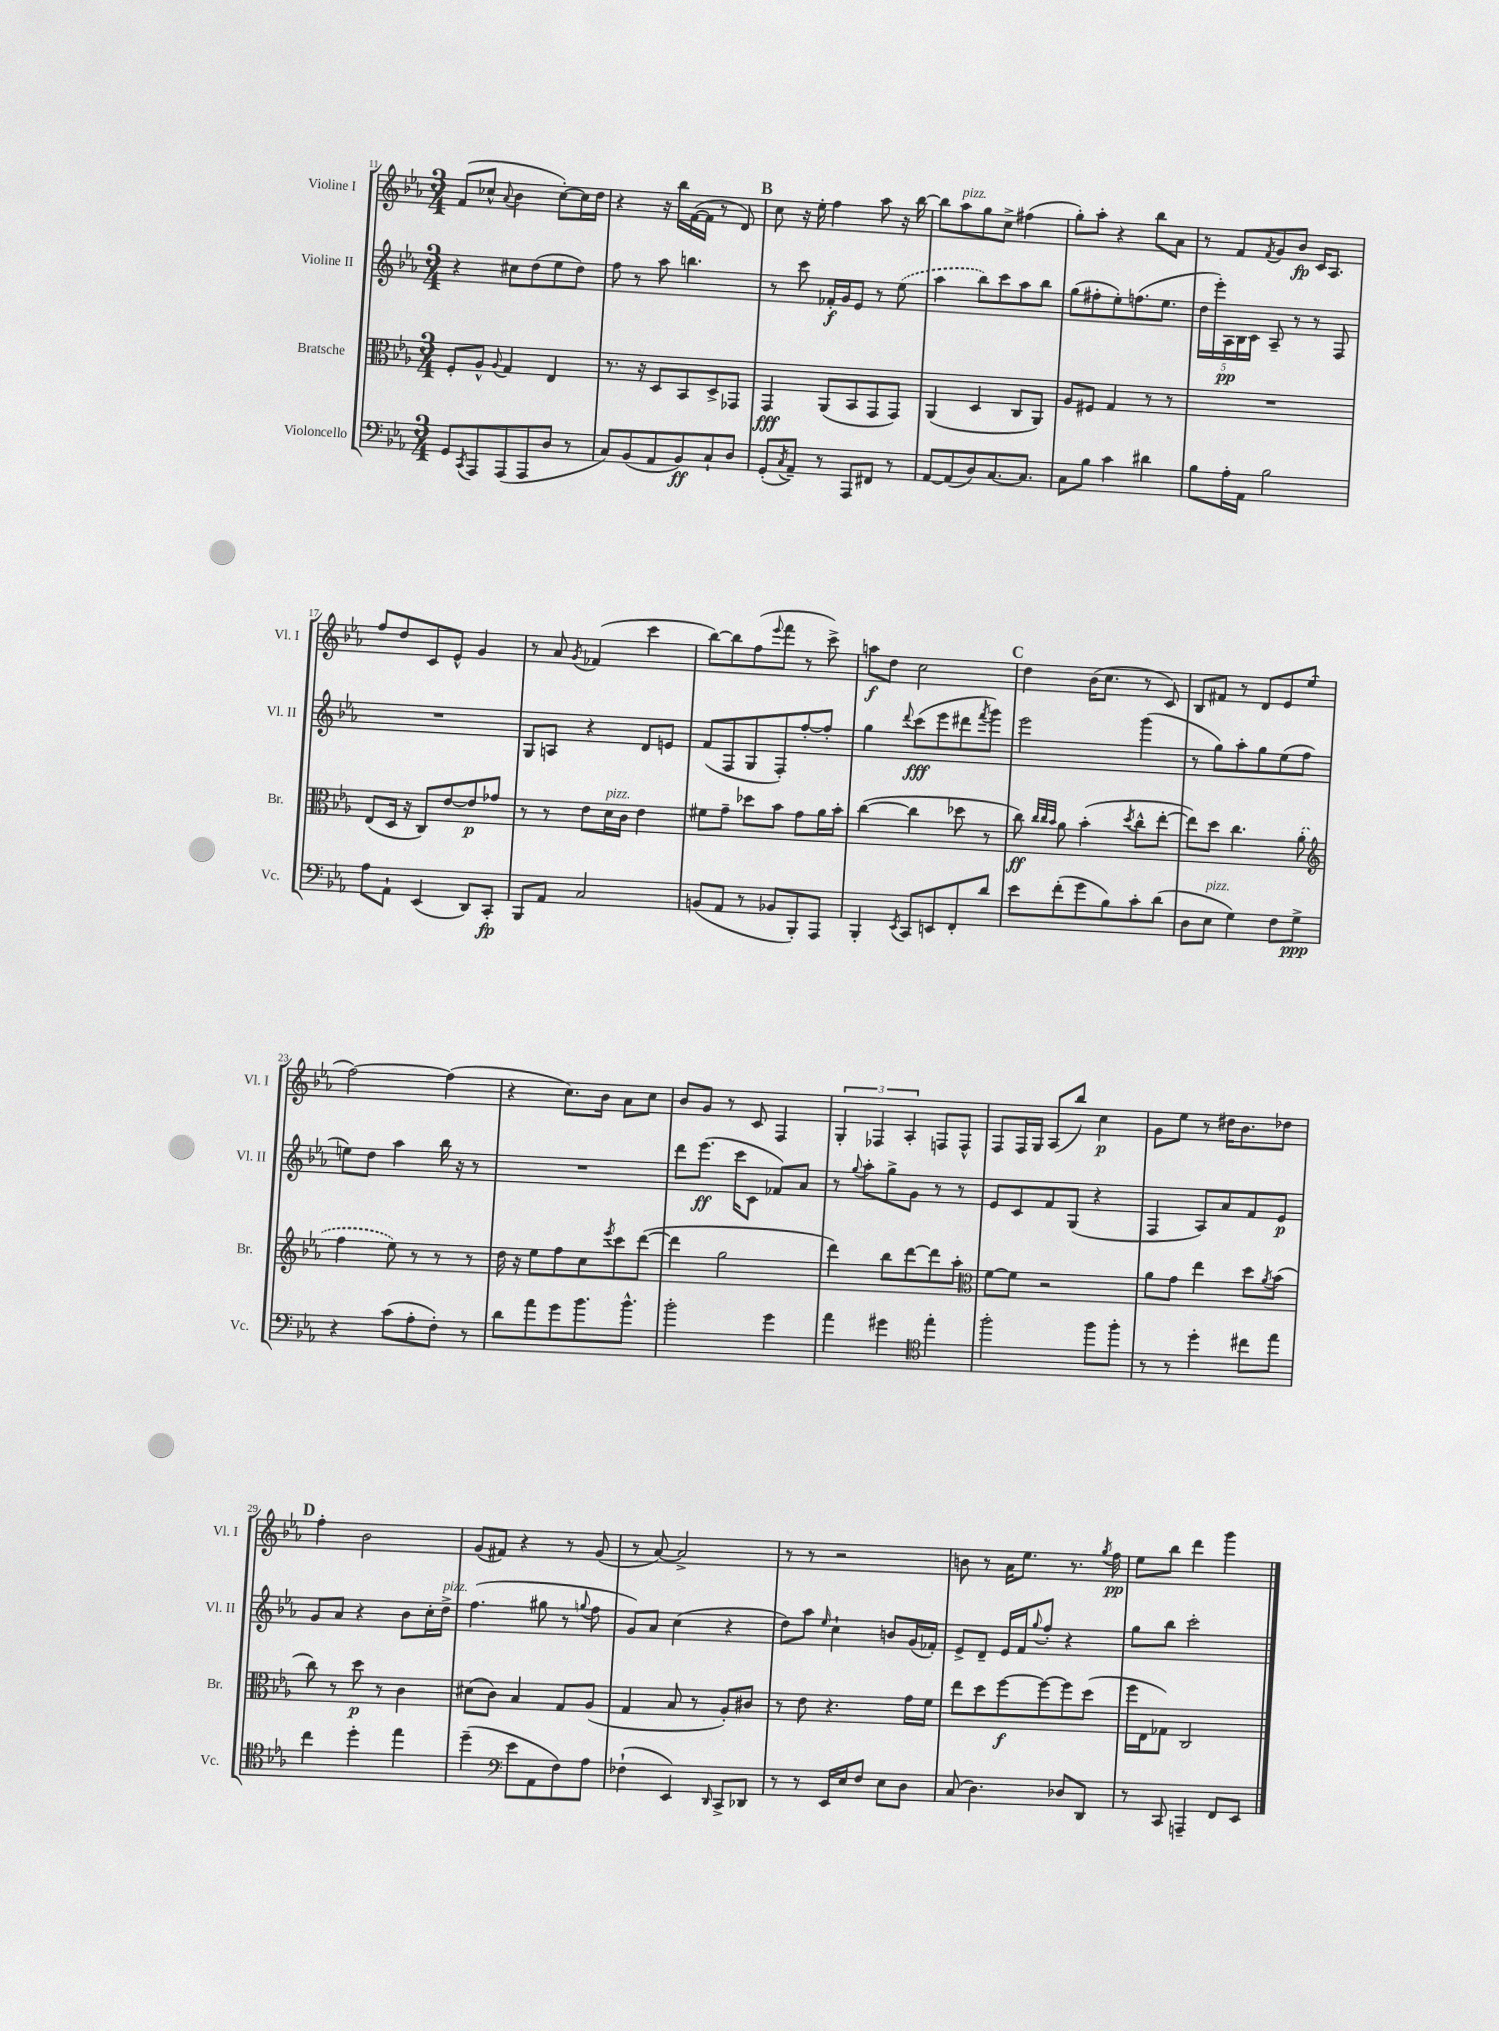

**kern	**kern	**kern	**kern
*staff4	*staff3	*staff2	*staff1
*clefF4	*clefC3	*clefG2	*clefG2
*k[b-e-a-]	*k[b-e-a-]	*k[b-e-a-]	*k[b-e-a-]
*M3/4	*M3/4	*M3/4	*M3/4
8GG/L	8F'/L	4r	(8f/L
8qCC/	.	.	.
8AAA-/	8A-^^/J	.	8cc-^^/J
.	8qqA-/	.	8qqa-/
(8AAA-/	4G/	8cc#\L	4b-\
8AAA-/	.	(8dd\	.
8D/J	4E-/	8ee-\	[8cc-'\L)
8r	.	8dd\J)	16cc-\]L
.	.	.	16dd\JJ
=	=	=	=
8C/L)	8.r	8ff\	4r
(8BB-/	.	8r	.
.	16r	.	.
8AA-/	8D/L	8aa-\	16r
.	.	.	16bb-\LL
8BB-/)	8BB-/	4.bb\	([16f\
.	.	.	16f\]JJ
8C`/	8D^/	.	8r
8D/J	8GG-/J	.	8d/)
=	=	=	=
(8GG'/L	4GG/	8r	8cc\
8qC/	.	.	.
8AA-~/J)	.	8ccc\	16r
.	.	.	16ee-'\
8r	(8AA-/L	16f-'/LL	4ff\
.	.	16g/J	.
8AAA-/L	8BB-/	8e-/J	.
8FF#/J	8GG/	8r	8aa-\
8r	8GG/J)	(8ee-\	16r
.	.	.	[16bb-\
=	=	=	=
[8AA-/L	(4AA-/	4aa-\	8bb-\]L
(8AA-/]	.	.	8aa-\
8D/)	4D/	8bb-\L)	8gg\
[8.C/	.	8ccc\	8cc^\J
.	8C/L	8aa-\	(4ff#\
8.C/]J	.	.	.
.	8AA-/J)	8bb-\J	.
=	=	=	=
8C\L	8A-/L	(8gg\L	8gg'\L)
8B-\J	8F#/J	8ff#'\	8aa-'\J
4c\	4G/	8ee-'\)	4r
.	.	(8.ff\	.
4d#\	8r	.	8bb-\L
.	.	8.ee-\J	.
.	8r	.	8a-\J
=	=	=	=
8B-\L	2.r	20dd\LL	8r
.	.	20eee-'\)	.
.	.	20A-\	.
16A-'\L	.	.	8f/L
.	.	20B-\	.
16AA-\JJ	.	.	.
.	.	20c\JJ	.
.	.	.	8qf/
2B-\	.	8A-~/	8g/
.	.	8r	8b-/J
.	.	8r	16c/LK
.	.	.	8.A-/J
.	.	8F/	.
=	=	=	=
8A-\L	(8E-/L	2.r	8ff/L
8AA-`\J	16D/Jk	.	8dd/
.	16r	.	.
(4EE-/	8C/L)	.	8c/
.	[8e-/	.	8e-^^/J
8DD/L)	8e-/]	.	4g/
8CC'/J	8g-/J	.	.
=	=	=	=
8BBB-/L	8r	8G/L	8r
8AA-/J	8r	8A/J	8a-/
.	.	.	8qg/
2C/	8e-\L	4r	(4f-/
.	16d\L	.	.
.	16c\JJ	.	.
.	4e-\	8d/L	4ccc\
.	.	8e/J	.
=	=	=	=
(8BB/L	8f#\L	(8f/L	[8bb-\L)
8AA-/J	8g~\J	8F/	8bb-\]
8r	8dd-\L	8G/	(8ff\
.	.	.	8qqeee-/
8BB-/L	8b-\J	8F'/)	8fff\J
8BBB-'/)	8g\L	[8ff'/	8r
8AAA-/J	16a-\L	8ff'/]J	8ccc^\)
.	16b-'\JJ	.	.
=	=	=	=
4BBB-'/	([4cc\	4gg\	8aa\L
.	.	.	8dd\J
8qEE-/	.	8qqddd/	.
8CC/L	4cc\]	(8ccc\L	2cc\
8EE/	.	8eee-\	.
8FF'/	8dd-\	8ddd#\	.
.	.	8qfff/	.
8d/J	8r	8ggg\J)	.
=	=	=	=
8e-\L	8cc\)	2eee-\	4dd\
.	32qqcc/LLL	.	.
.	32qqcc/	.	.
.	32qqb-/JJJ	.	.
(8f'\	8a-\	.	.
8g\	(4b-'\	.	(16b-\LK
.	.	.	8.cc\J
8B-\)	.	.	.
.	8qdd/	.	.
8c'\	8cc^^\L	(4ggg\	8r
(8d\J	[8ee-'\J	.	8c/)
=	=	=	=
8D\L	8ee-\]L)	8r	8B-/L
8E-\J	8dd\J	8gg\L)	8f#/J
4G\)	4.cc\	8aa-'\	8r
.	.	8gg\	8d/L
8F\L	.	(8ee-\	8e-/
8G^\J	(8a-'\	8ff\J	(8ee-/J
=	=	=	=
*	*clefG2	*	*
4r	4ff\	8ee\L)	[2ff\)
.	.	8dd\J	.
(8c\L	8ee-\)	4aa-\	.
8A-'\	8r	.	.
8F'\J)	8r	16bb-\	(4ff\]
.	.	16r	.
8r	8r	8r	.
=	=	=	=
8d\L	16dd\	2.r	4r
.	16r	.	.
8a-\	8ee-\L	.	.
8g\	8ff\	.	8.cc\L)
8.b-\	8cc\	.	.
.	.	.	16b-\Jk
.	8qeee-/	.	.
.	8ccc\	.	8a-\L
8.b-^^\J	.	.	.
.	([8ddd\J	.	8cc\J
=	=	=	=
2b-'\	4ddd\]	8ddd\L	8b-/L
.	.	(8.eee-\J	8g/J
.	2gg\	.	8r
.	.	16ccc\LK	.
.	.	8c\J	8c/
4g\	.	8f-/L)	4F/
.	.	8a-/J	.
=	=	=	=
4a-\	4ddd\)	8r	6G'/
.	.	8qqgg/	.
.	.	8aa-'\L	.
.	.	.	6F-/
4g#\	8bb-\L	8gg^\	.
.	.	.	6A-'/
.	[8ddd\	8g\J	.
*clefC4	*	*	*
4ee-'\	8ddd\]	8r	8F/L
.	8aa-'\J	8r	8F^^/J
=	=	=	=
*	*clefC3	*	*
2ff'\	[8f\L	8e-/L	8F/L
.	8f\]J	8c/	16F/L
.	.	.	16G/JJ
.	2r	8f/	(8A-/L
.	.	(8G/J	8bb-/J)
8ff\L	.	4r	4cc\
8ff'\J	.	.	.
=	=	=	=
8r	8a-\L	4F/	8g\L
8r	8g\J	.	8ee-\J
4dd'\	4ee-\	8A-/L)	8r
.	.	8a-/	16dd#\LK
.	.	.	8.b-\
8cc#\L	8dd\L	8f/	.
.	8qa-/	.	.
8ee-\J	(8b-\J	8e-/J	8dd-\J
=	=	=	=
4cc\	8cc\)	8g/L	4ff'\
.	8r	8a-/J	.
4dd'\	8dd\	4r	2b-\
.	8r	.	.
4ee-\	4c\	8b-\L	.
.	.	16cc'\L	.
.	.	16dd^\JJ	.
=	=	=	=
(4dd~\	(8d#\L	(4.ff\	(8g/L
.	8c\J)	.	8f#/J)
*clefF4	*	*	*
8e-\L	4B-/	.	4r
8AA-\	.	8gg#\	.
8F\)	8G/L	8r	8r
.	.	8qqgg/	.
8A-\J	(8A-/J	8ff\	(8g/
=	=	=	=
(4F-`\	4G/	8g/L)	8r
.	.	8a-/J	[8a-/)
4EE-/)	8B-/	(4cc\	2a-^/]
.	8r	.	.
16qqDD/	.	.	.
8CC^/L	8A-'/L)	4r	.
8DD-/J	8c#/J	.	.
=	=	=	=
8r	8r	8dd\L)	8r
8r	8e-\	8aa-\J	8r
.	.	16qqee-/	.
16EE-/LL	4.r	4cc`\	2r
16E-/J	.	.	.
8F/J	.	.	.
8E-\L	.	8b/L	.
8D\J	16g\LL	(16g/L	.
.	16f\JJ	16f-'/JJ)	.
=	=	=	=
(8C/	8ee-\L	8e-^/L	8b\
4.D\)	8dd\	8d~/J	8r
.	[8ff\	16e-/LL	16a-\LK
.	.	16f/J	8.ee-\J
.	.	8qqgg/	.
.	8ff\_	8ff'/J	.
8D-/L	8ff\]	4r	8.r
8DD/J	(8dd\J	.	.
.	.	.	8qgg/
.	.	.	16ff\
=	=	=	=
8r	16ff\LL	8gg\L	8ee-\L
.	16E-\J	.	.
8CC/	8G-\J)	8bb-\J	8bb-\J
4AAA~/	2C/	2ccc'\	4ddd\
8FF/L	.	.	4ggg\
8EE-/J	.	.	.
==	==	==	==
*-	*-	*-	*-
